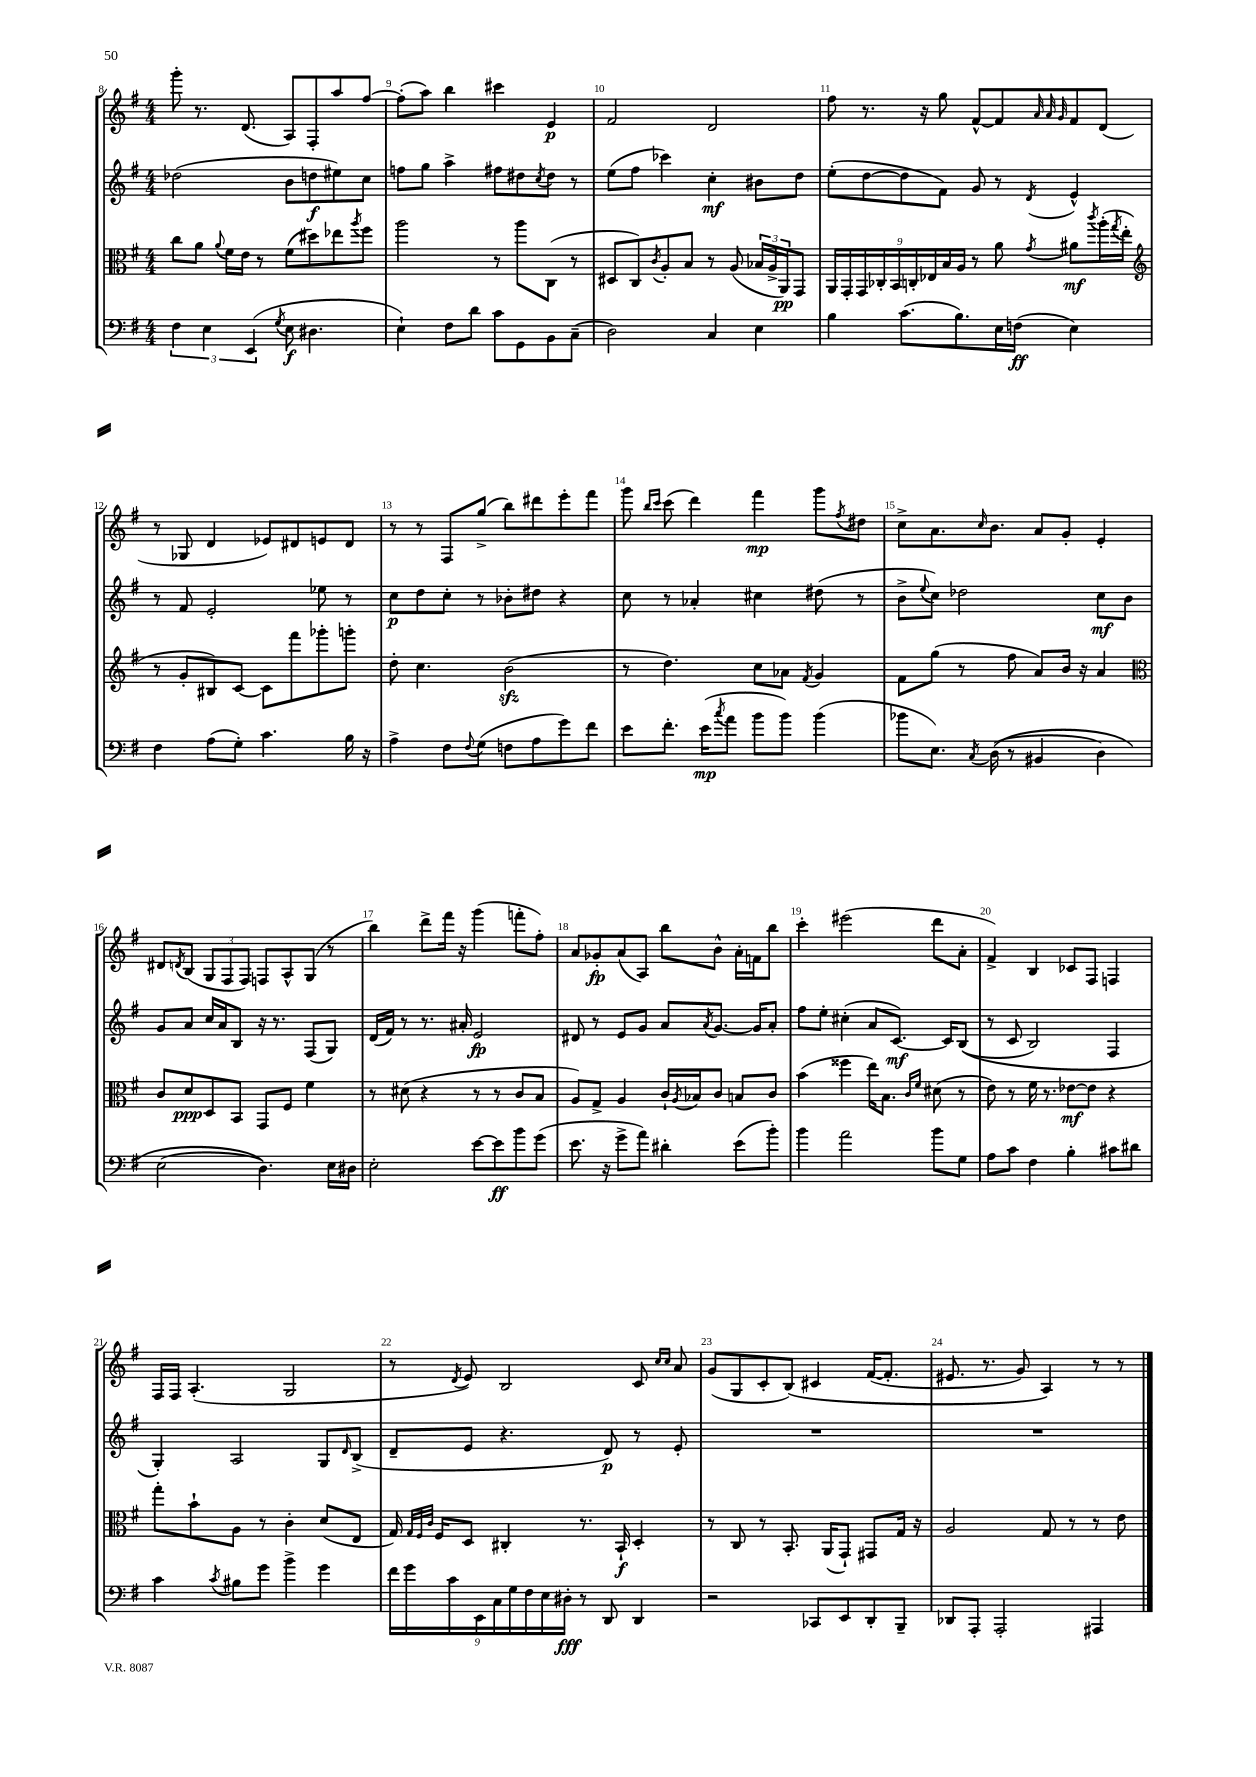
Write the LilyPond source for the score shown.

<<
\new StaffGroup <<
\new Staff = "s0" {
    \clef treble \key g \major \numericTimeSignature \time 4/4
    g'''8-. r8. d'8.( a8) fis8-. a''8 fis''8~ |
    fis''8-.( a''8) b''4 cis'''4 e'4\p |
    fis'2 d'2 |
    fis''8 r8. r16 g''8 fis'8~-^ fis'8 \grace { a'32 a'32 g'32 } fis'8 d'8( |
    r8 ges8 d'4 ees'8) dis'8 e'8 dis'8 |
    r8 r8 fis8 g''8->( b''8) dis'''8 e'''8-. fis'''8 |
    g'''8 \grace { b''16 c'''16 } c'''8( d'''4) fis'''4\mp g'''8 \acciaccatura { fis''8 } dis''8 |
    c''8-> a'8. \grace { c''16 } b'8. a'8 g'8-. e'4-. |
    dis'8 \acciaccatura { d'8 } b8( \tuplet 3/2 { g8 fis8 fis8) } f8 a8-^ g8( r8 |
    b''4) d'''8-> fis'''16 r16 g'''4( f'''8-. fis''8-.) |
    a'8 ges'8-.\fp a'8( a8) b''8 b'8-^ a'16-. f'16 b''8 |
    c'''4-. eis'''2( d'''8 a'8-. |
    fis'4->) b4 ces'8 fis8 f4 |
    fis16 fis16 a4.-.( g2 |
    r8 \acciaccatura { d'8 } e'8) b2 c'8 \grace { c''16 c''16 } a'8 |
    g'8( g8 c'8-. b8)\( cis'4 fis'16~( fis'8.-. |
    eis'8. r8. g'8) a4\) r8 r8 \bar "|." |
}
\new Staff = "s1" {
    \clef treble \key g \major \numericTimeSignature \time 4/4
    des''2( b'8 d''8\f eis''8) c''8 |
    f''8 g''8 a''4-> fis''8 dis''8 \acciaccatura { c''8 } dis''8 r8 |
    e''8( fis''8 ces'''4) c''4-.\mf bis'8 d''8 |
    e''8-.( d''8~ d''8 fis'8) g'8 r8 \acciaccatura { d'8 } e'4-^ |
    r8 fis'8 e'2-. ees''8 r8 |
    c''8\p d''8 c''8-. r8 bes'8-. dis''8 r4 |
    c''8 r8 aes'4-. cis''4 dis''8( r8 |
    b'8-> \appoggiatura { e''8 } c''8) des''2 c''8\mf b'8 |
    g'8 a'8 c''16 a'16 b8 r16 r8. fis8( g8) |
    d'16( fis'16) r8 r8. ais'16-. e'2\fp |
    dis'8 r8 e'8 g'8 a'8 \acciaccatura { a'8 } g'8.~ g'16 a'8-. |
    fis''8 e''8-. cis''4-.( a'8 c'8.~\mf) c'16 b8(\( |
    r8 c'8 b2) fis4 |
    g4-.\) a2 g8 \grace { d'16 } b8->( |
    d'8-- e'8 r4. d'8\p) r8 e'8-. |
    R1 |
    R1 \bar "|." |
}
\new Staff = "s2" {
    \clef alto \key g \major \numericTimeSignature \time 4/4
    c''8 a'8 \appoggiatura { a'8 } fis'16 e'16 r8 fis'8( dis''8) ees''8 \acciaccatura { a''8 } fis''8 |
    a''2 r8 a''8 c8( r8 |
    dis8 c8) \acciaccatura { c'8 } a8-. b8 r8 a8( \tuplet 3/2 { bes16 a16-> a,16\pp) } g,8 |
    \tuplet 9/8 { a,16 g,16-. g,16 ces16-. b,16 c16-. ees16 b16 a16 } r8 a'8 \acciaccatura { g'8 } ais'8\mf \acciaccatura { c'''8 } a''16-.( \acciaccatura { g''8 } e''16-. |
    \clef treble r8 g'8-. bis8) c'8~ c'8 fis'''8 ges'''8-. g'''8-. |
    d''8-. c''4. b'2\sfz( |
    r8 d''4.) c''8 aes'8 \acciaccatura { fis'8 } g'4 |
    fis'8 g''8( r8 fis''8 a'8) b'16 r16 a'4 |
    \clef alto c'8 d'8\ppp d8 b,8 g,8 fis8 fis'4 |
    r8 dis'8( r4 r8 r8 c'8 b8 |
    a8) g8-> a4 c'16-! \acciaccatura { a8 } bes16 c'8 b8 c'8 |
    b'4( fisis''4 e''16) b8. \grace { c'16 fis'16 } dis'8( r8 |
    e'8) r8 fis'16 r8. ees'8~\mf ees'8 r4 |
    g''8-. b'8-! a8 r8 c'4-. d'8( e8 |
    g16) \grace { g32 fis32 c'32 } fis16 d8 cis4-. r8. b,16-!\f d4-. |
    r8 c8 r8 b,8.-. a,16( g,8-!) gis,8 g16 r16 |
    a2 g8 r8 r8 e'8 \bar "|." |
}
\new Staff = "s3" {
    \clef bass \key g \major \numericTimeSignature \time 4/4
    \tuplet 3/2 { fis4 e4 e,4( } \acciaccatura { g8 } e8\f dis4. |
    e4-!) fis8 d'8 c'8 g,8 b,8 c8--( |
    d2) c4 e4 |
    b4 c'8.( b8.) e16 f16\ff( e4) |
    fis4 a8( g8-.) c'4. b16 r16 |
    a4-> fis8 \appoggiatura { fis8 } g8( f8 a8 g'8) fis'8 |
    e'8 fis'8.-. e'16\mp( \acciaccatura { c''8 } a'8 b'8 b'8) b'4( |
    bes'8 e8.) \acciaccatura { c8 } d16(\( r8 bis,4 d4) |
    e2( d4.)\) e16 dis16 |
    e2-. e'8~ e'8\ff b'8 g'8( |
    e'8. r16 g'8-> a'8) dis'4-. e'8( b'8-.) |
    b'4 a'2 b'8 g8 |
    a8 c'8 fis4 b4-. cis'8 dis'8 |
    c'4 \acciaccatura { c'8 } bis8 g'8 b'4-> g'4 |
    \tuplet 9/8 { fis'16 g'16 c'16 e,16 c16 g16 fis16 e16 dis16-.\fff } r8 d,8 d,4 |
    r2 ces,8 e,8 d,8-. b,,8-- |
    des,8 a,,8-. a,,2-. ais,,4 \bar "|." |
}
>>
>>
\layout { \context { \Score currentBarNumber = #8 \override BarNumber.break-visibility = ##(#f #t #t) barNumberVisibility = #all-bar-numbers-visible } }
